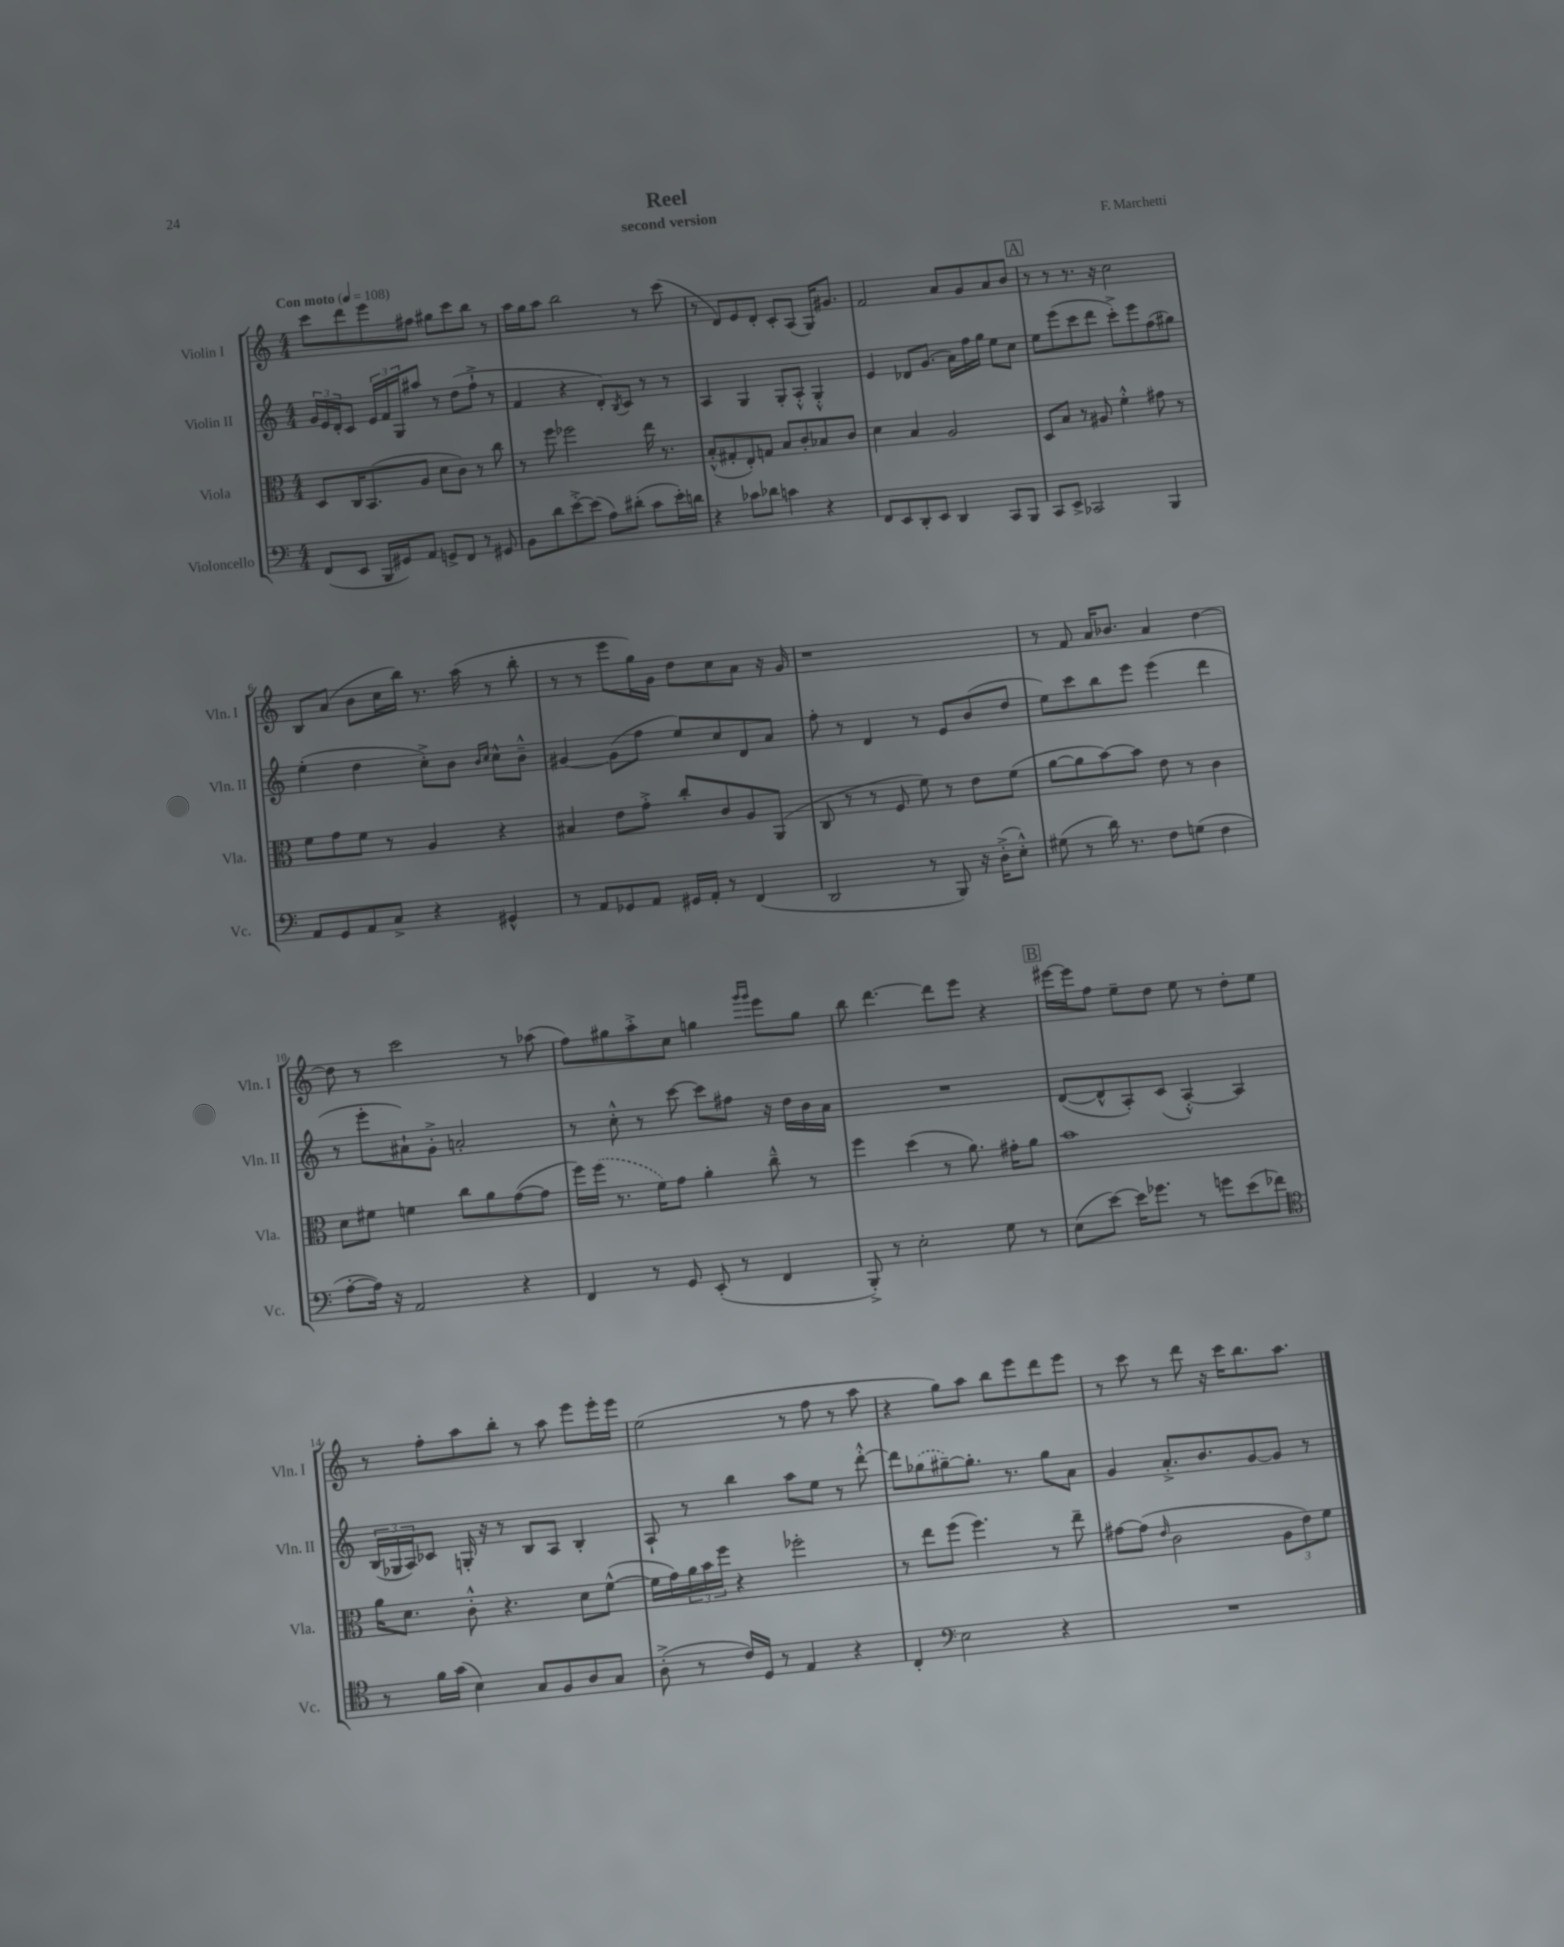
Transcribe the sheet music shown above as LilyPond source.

\header { title = "Reel" composer = "F. Marchetti" subtitle = "second version" }
<<
\new StaffGroup <<
\new Staff = "s0" \with { instrumentName = "Violin I" shortInstrumentName = "Vln. I" } {
    \clef treble \key c \major \numericTimeSignature \time 4/4 \tempo "Con moto" 4 = 108
    c'''8 d'''8 e'''8 fis''8 gis''8 c'''8 b''8 r8 |
    a''16 g''16 a''8 b''2 r8 c'''8( |
    r8 d'8) e'8 d'8-. c'8-. a8( g16) gis'8. |
    f'2 a'8 g'8 a'8 b'8 |
    \mark \markup { \box "A" } r8 r8 r8. r16 c''2 |
    b8 a'8( b'8 c''16 b''16) r8. a''16( r8 b''8-. |
    r8 r8 e'''8 g''16) g'16 d''8 c''8 a'8 r16 g'16 |
    r1 |
    r8 f'8 a'16 bes'8. a'4 d''4~ |
    d''8 r8 c'''2 r8 aes''8( |
    f''8) gis''8 a''8-.-> c''8 g''4 \grace { g'''16 g'''16 } e'''8 g''8 |
    b''8 d'''4.~ d'''8 e'''8 r4 |
    \mark \markup { \box "B" } eis'''16~ eis'''16 f''8 e''8-- d''8 e''8 r8 d''8-. e''8 |
    r8 f''8-. a''8 b''8-. r8 a''8 e'''8 e'''16-. e'''16 |
    e''2( r8 f''8 r8 a''8 |
    r4 g''8) a''8 b''8 e'''8 d'''8 e'''8 |
    r8 c'''8 r8 d'''8 r16 c'''16 b''8. a''8. \bar "|." |
}
\new Staff = "s1" \with { instrumentName = "Violin II" shortInstrumentName = "Vln. II" } {
    \clef treble \key c \major \numericTimeSignature \time 4/4
    \tuplet 3/2 { g'16 e'16 d'16-. } c'8 \tuplet 3/2 { e'16 f'16 g16 } ais''8 r8 d''8( f''8-!-> r8 |
    f'4 r4 d'8-.) \acciaccatura { b8 } c'8 r8 r8 |
    a4 g4 g8-. a8-.-^ g4-.-^ |
    e'4 des'8 g'8.( a'16) f''16 g''16 e''8 c''8 |
    \mark \markup { \box "A" } e''8 e'''8( c'''8 d'''8 c'''8-.->) e'''8 f''8( gis''8) |
    e''4-.( d''4 c''8-.->) b'8 \grace { b'16 c''16 } c''8-^ b'8---^ |
    gis'4~ gis'8( f''8 e''8) c''8 d'8 a'8 |
    f''8-. r8 d'4 r8 e'8 b'8( d''8 |
    e''8) c'''8 b''8 e'''8 e'''4( d'''4 |
    r8 e'''8-. ais'8-!) g'8-.-> a'2-. |
    r8 c''8-.-^ r8 c'''8~ c'''8 fis''8 r16 d''16 b'16 a'16 |
    R1 |
    \mark \markup { \box "B" } d'8~( d'8-^ a8-.) c'8( a4~-.-^) a4 |
    \tuplet 3/2 { b16( ges16 a16) } ces'8 g16-. r16 r8 b8 a8 b4-. |
    a8-! r8 b''4 a''8 e''8 r8 d'''8~-.-^ |
    d'''8 \once \slurDashed ges''8( gis''8~--) gis''8.-. r8. gis''8 a'8 |
    g'4 a'8.-.-> b'8. g'8~ g'8 r8 \bar "|." |
}
\new Staff = "s2" \with { instrumentName = "Viola" shortInstrumentName = "Vla." } {
    \clef alto \key c \major \numericTimeSignature \time 4/4
    d8 c16 b,8.( a8 d'8 c'8) r8 c''8 |
    r8 f''8 fes''2 e''16 r8. |
    b8-.-^( gis8-. e8-.) g8 b8 c'8-. bes8 c'8 |
    d'4 b4 a2 |
    \mark \markup { \box "A" } d8 b8 r8 ais8 f'4-.-^ gis'8 r8 |
    f'8 g'8 f'8 r8 a4 r4 |
    bis4 e'8 g'8-.-> c''8-. c'8 a8 a,8( |
    c8 r8 r8 f8 f'8) r8 e'8 f'8( |
    a'8~ a'8 b'8~) b'8 e'8 r8 c'4 |
    d'8 fis'8 f'4 c''8 a'8 g'8~( g'8 |
    f''16) \once \slurDashed f''16( r8. f'16) g'8 a'4-. c''8---^ r8 |
    f''4 d''4( r8 a'8.) gis'16-. a'8 |
    \mark \markup { \box "B" } b'1 |
    a'16 d'8. c'8-.-^ r4. d'8 f'8~-^( |
    f'16 g'16) \tuplet 3/2 { a'16 b'16 f''16 } r4 fes''2-. |
    r8 e''8 f''8( f''4.) r8 e''8-- |
    gis'8~ gis'8( \grace { e'16 } c'2 \tuplet 3/2 { a8 e'8) f'8 } \bar "|." |
}
\new Staff = "s3" \with { instrumentName = "Violoncello" shortInstrumentName = "Vc." } {
    \clef bass \key c \major \numericTimeSignature \time 4/4
    f,8( e,8 b,,16 gis,16) a,8 g,8-> f,8 r8 gis,8 |
    b,8 d'8 e'8~-.-> e'8( a8) dis'8-.( c'8 e'16-.) d'16 |
    r4 ces'8 des'8 c'4 r4 |
    f,8 e,8 d,8-. e,8 d,4 c,8 b,,8 |
    \mark \markup { \box "A" } c,8 e,8-> ces,2 b,,4 |
    a,8 g,8 a,8 c8-> r4 gis,4-^ |
    r8 a,8 ges,8 a,8 gis,16 a,16-. r8 f,4( |
    d,2 r8 b,,8) r16 d16-.->( e8-.-^) |
    gis8( r8 d'16) r8. f8 g8( f4 |
    a8~-. a16) r16 a,2 r4 |
    f,4 r8 g,8 e,8-.( r8 f,4 |
    b,,8-.->) r8 e2-. g8 r8 |
    \mark \markup { \box "B" } e8( e'8~) e'16 ges'8. r8 g'8 e'8( fes'8) |
    \clef tenor r8 f'16 g'16( b4) g8 f8 a8 g8 |
    a8-.->( r8 c'16) d16 r8 e4 r4 |
    c4-. \clef bass e2 r4 |
    R1 \bar "|." |
}
>>
>>
